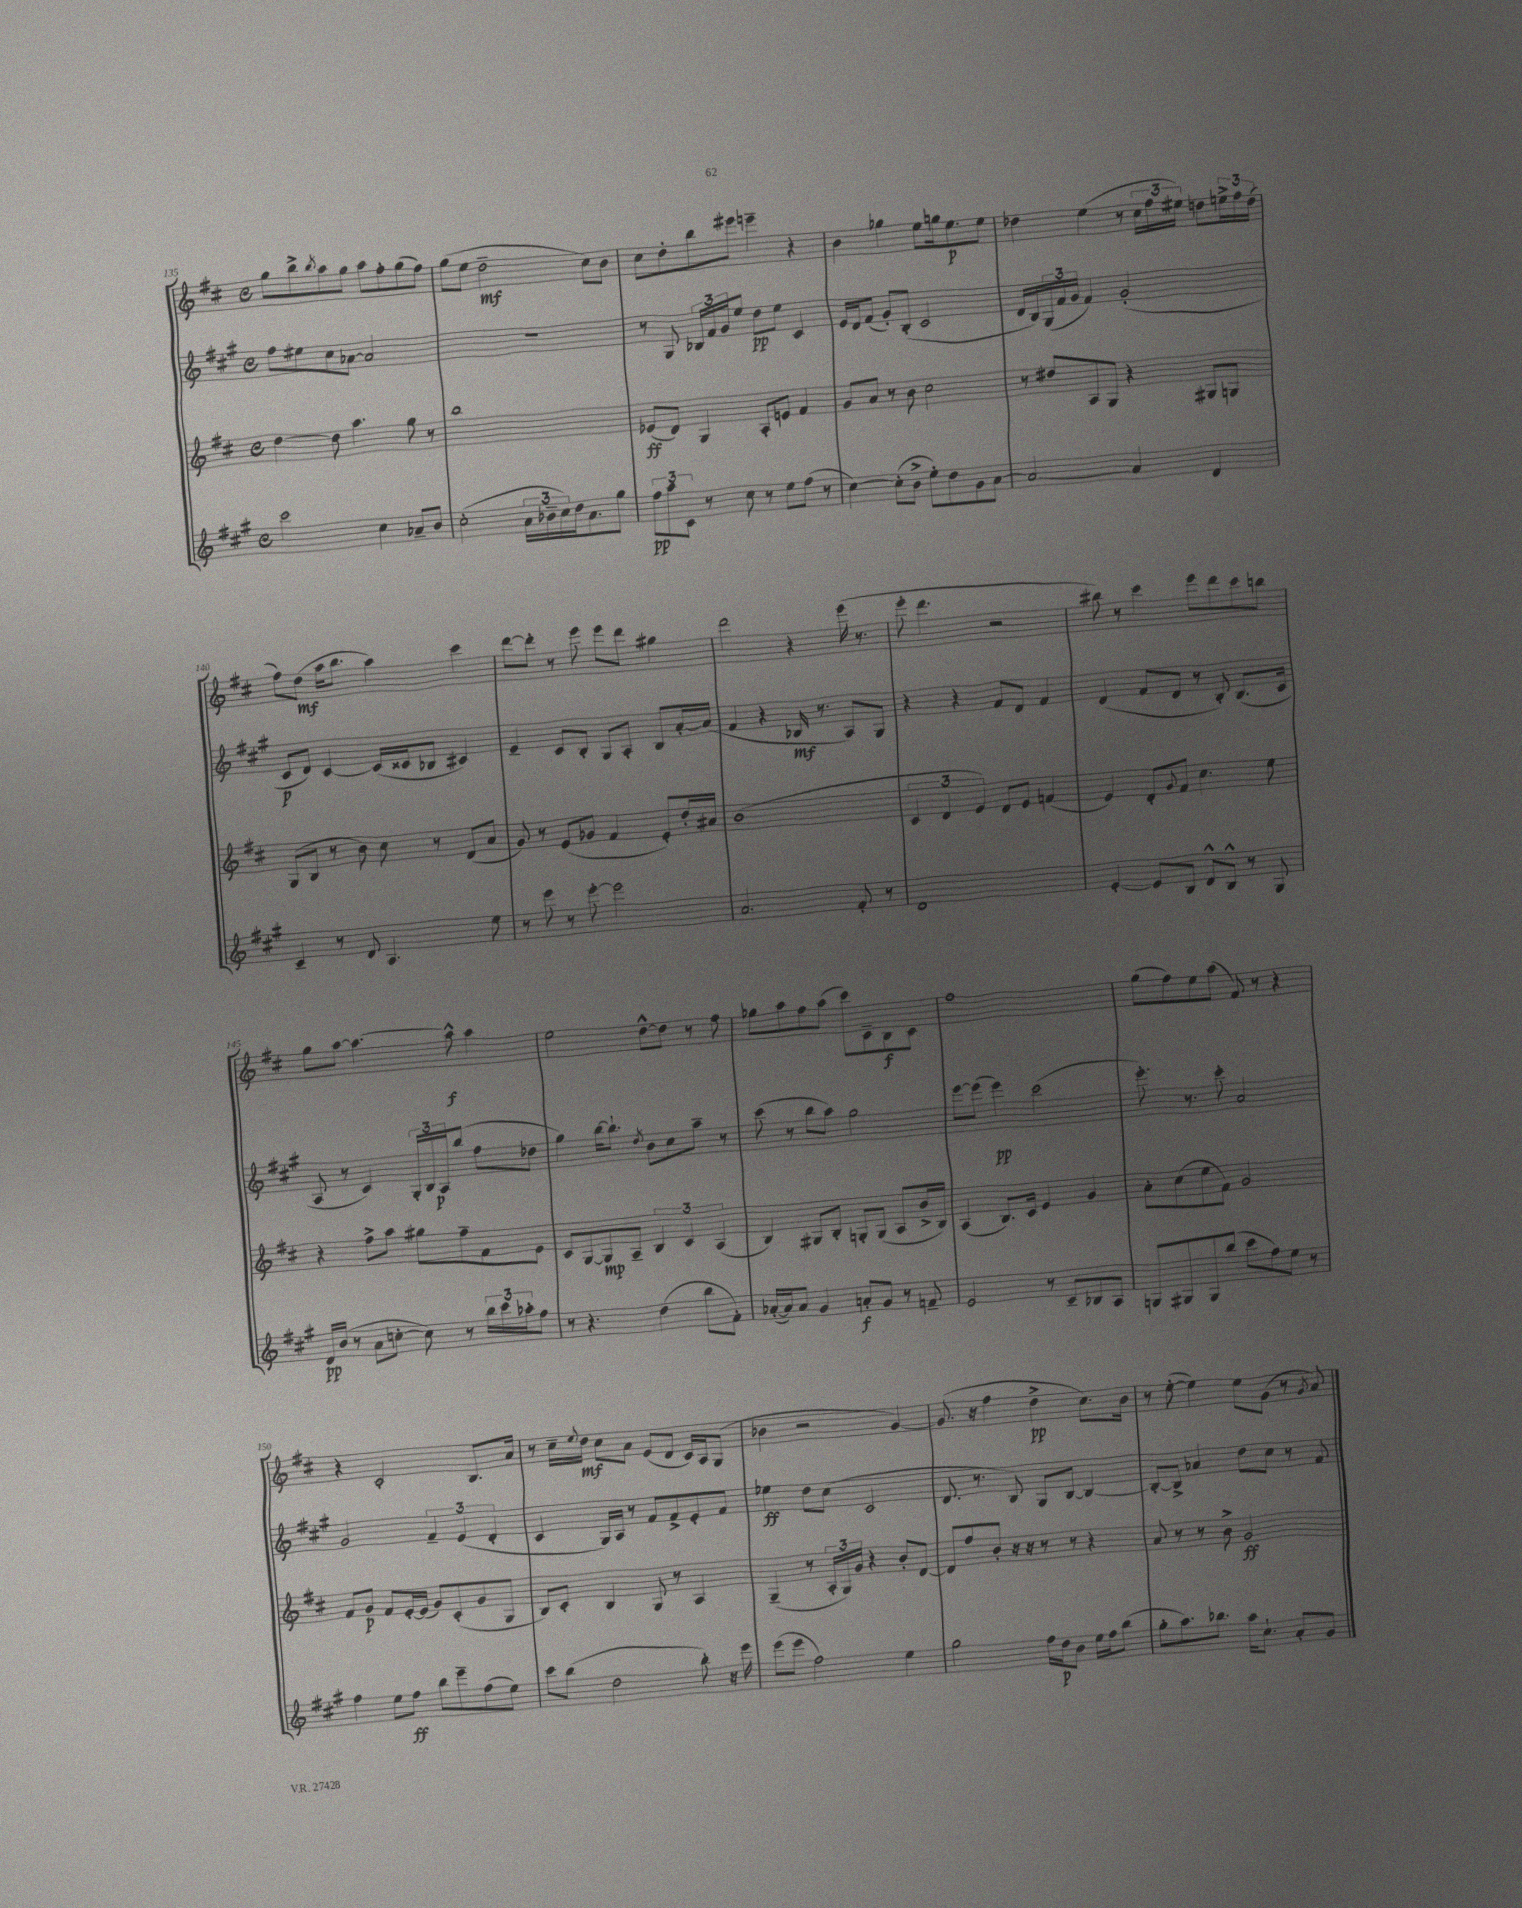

**kern	**kern	**kern	**kern
*staff4	*staff3	*staff2	*staff1
*clefG2	*clefG2	*clefG2	*clefG2
*k[f#c#g#]	*k[f#c#]	*k[f#c#g#]	*k[f#c#]
*M4/4	*M4/4	*M4/4	*M4/4
*met(c)	*met(c)	*met(c)	*met(c)
2ccc#\	[4dd\	8ff#\L	8gg\L
.	.	8ee#\	8bb^\
.	.	.	8qbb/
.	8dd\]	8cc#\	8aa\
.	4.aa\	[8a-\J	8gg\J
4cc#\	.	2a-/]	8aa\L
.	.	.	8ff#'\
8a-~/L	8gg\	.	(8gg\
8b/J	8r	.	8ff#\J)
=	=	=	=
(2cc#'\	1bb	1r	(8gg\L
.	.	.	8ee\J
.	.	.	2dd~\
24a\LL	.	.	.
24b-~\	.	.	.
24cc#\)	.	.	.
16dd\J	.	.	.
8.a\	.	.	.
.	.	.	8cc#\L)
8gg#\J	.	.	8b\J
=	=	=	=
12ff#\L	(8e-/L	8r	8cc#\L
12aa\	.	.	.
.	8d/J)	8G#/	8dd'\
12c#\J	.	.	.
8r	4G/	24B-/LL	8bb\
.	.	24f#/	.
.	.	24g#/J	.
8cc#\	.	8ee/J	8eee#\J
8r	8A'/L	8dd\L	4eee~\
8ee\L	8e/J	8ee\J	.
(8ff#\J	4f#/	4c#/	4r
8r	.	.	.
=	=	=	=
[4cc#\)	8g/L	16e/LL	4b\
.	.	16d/J	.
.	8a/J	(8f#/J	.
(8cc#'\]L	8r	8g#'/L)	4gg-\
8b^\J	8b\	(8B'/J	.
8ee'\L)	2cc#\	2c#/	8ee\L
8dd\	.	.	16gg\k
.	.	.	8.ee\
8g#\	.	.	.
[8a\J	.	.	8ee\J
=	=	=	=
2a/_	8r	16d/LL	4dd-\
.	.	16B/)	.
.	8dd#/L	(24G#/	.
.	.	24f#/	.
.	.	24g#/JJ	.
.	8A/	4f#/)	(4ee\
.	8G/J	.	.
4a/]	4r	(2g#'/	8r
.	.	.	24cc#\LL
.	.	.	24ff#\
.	.	.	24ee#\JJ)
4d/	8G#/L	.	8dd\L
.	8G/J	.	24ee^\L
.	.	.	24ff#\
.	.	.	(24dd\JJ
=	=	=	=
4c#~/	(8G/L	8c#/L	8ff#\L)
.	8B/J	8d/J)	(8dd\J
8r	8r	[4c#/	16aa\LK
.	.	.	8.bb\J
8d/	8b\)	.	.
4.A/	8cc#\	(16c#/]LL	4aa\)
.	.	16c##/J	.
.	8r	8B-/J	.
.	(8d/L	4c#/)	4ccc#\
8ee\	8a/J	.	.
=	=	=	=
8r	8g/)	4e~/	[8ddd\L
8eee\	8r	.	8ddd'\]J
8r	(8e/L	8c#/L	8r
[8eee'\	8g-/J	8B'/J	8eee\
2eee\]	4f#/	8G#/L	8eee\L
.	.	8A'/J	8ddd\J
.	8e'/L)	8B/L	4gg#\
.	16dd'/L	[16a'/L	.
.	16a#/JJ	(16a/]JJ	.
=	=	=	=
2.a/	(1b	4f#/	2ddd\
.	.	4r	.
.	.	16B-/	4r
.	.	8.r	.
8f#'/	.	8A/L)	(16eee\
.	.	.	8.r
8r	.	8G#/J	.
=	=	=	=
1d	6c#/	4r	8eee'\
.	.	.	4.ddd\
.	6d/	.	.
.	.	4r	.
.	6e/)	.	.
.	8d/L	8f#/L	2r
.	8e/J	8d/J	.
.	(4f/	4f#/	.
=	=	=	=
[4e'/	4e/)	(4d/	8bb#\)
.	.	.	8r
8e/]L	8d'/L	8f#/L	4ccc#\
.	8qqg/	.	.
8B/J	8f#/J	8d/J	.
8d^^/L	4.cc#\	8r	8eee\L
8B^^/J	.	8B'/)	8ddd\
8r	.	(8.B/L	8ccc#\
8G#/	8ee\	.	8bb\J
.	.	16c#/Jk	.
=	=	=	=
16d/LL	4r	8A/	8gg\L
(16b/JJ	.	.	.
8r	.	8r	[8aa\J
8a\L	8ff#^\L	4c#/)	4.aa\_
[8cc'\J	8aa\J	.	.
8cc\])	8gg#\L	24G#'/LL	.
.	.	24B/	.
.	.	24A/J	.
8r	8ff#~\	(8bb/J	8aa^^\]
24bb\LL	8f#\	8ff#\L	4aa\
24ccc#\	.	.	.
24aa-'\J	.	.	.
8ff#\J	8e\J	8dd-\J	.
=	=	=	=
8r	8c#/L	4gg#\)	2ee\
4.r	[8G/	.	.
.	8G/]	[16bb\LK	.
.	.	8.bb`\]J	.
.	8A~/J	.	.
.	.	8qdd/	.
(4dd\	6B/	8b\L	[8dd^^\L
.	.	8cc#\	8dd\]J
.	6c#/	.	.
8bb\L	.	8aa~\J	8r
.	(6A/	.	.
8f#'\J)	.	8r	8ff#\
=	=	=	=
([16a-'/LL	4B/)	(8ccc#\	8gg-\L
16a-/]J)	.	.	.
8a-/J	.	8r	8aa\
4g#/	8G#/L	8bb\L	8ff#\
.	8B'/J	8aa\J)	(8aa\J
8a'/L	8G'/L	2gg#\	8ccc#\L)
8g#/J	(8G/J	.	8c#~\
8r	8A/L	.	8B\
8f~/	16b^/L	.	8c#\J
.	16B/JJ)	.	.
=	=	=	=
2e/	(4A/	[8eee\L	1ff#
.	.	(8eee\]J	.
.	8.B/L)	4eee\)	.
.	16c#/Jk	.	.
8r	4e/	(2ccc#\	.
8c#~/L	.	.	.
8B-/	4g/	.	.
8A/J	.	.	.
=	=	=	=
8G/L	8a'\L	8.eee'\)	(8gg\L
8G#/	(8cc#\	.	8ff#\)
.	.	8.r	.
8G#/	8ee\	.	8ee\
(8bb/J	8f#\J)	8ccc#'\	(8aa\J
8ccc#\L	2g/	2a/	8f#/)
8ff#\)	.	.	8r
8ee\J	.	.	4r
8r	.	.	.
=	=	=	=
4ff#\	8f#/L	2g#/	4r
.	8g/J	.	.
8ee\L	8f#/L	.	2c#'/
8ff#\J	[16e'/L	.	.
.	(16e/]JJ	.	.
8bb\L	8g/L)	6f#~/	.
8eee~\	(8c#'/	.	.
.	.	(6e/	.
(8ff#\	8g/	.	8.B/L
.	.	6d'/	.
8ee\J)	8G/J	.	.
.	.	.	16a/Jk
=	=	=	=
8ccc#\L	8B/L)	4c#/	8r
(8bb\J	8c#'/J	.	16cc#~\LL
.	.	.	8qqee/
.	.	.	16dd\JJ
2dd\	4B/	16G#/LL)	8cc#\L
.	.	16A/JJ	.
.	.	8r	8a\J
.	8G/	8f#/L	(8e/L
.	8r	8f#^/	8d/J
8bb'\)	4A/	8e'/	16c#/LL)
.	.	.	16A/J
16r	.	8f#/J	(8G/J
16eee\	.	.	.
=	=	=	=
(8eee\L	(4G~/	4ee-\	4b-\
8eee\J	.	.	.
2ff#\)	8r	8dd\L	2r
.	24A'/LL	(8cc#\J	.
.	24G/)	.	.
.	24g/JJ	.	.
.	4r	2c#/	.
4ee\	8b'/L	.	[4g/)
.	[8d/J	.	.
=	=	=	=
2gg#\	8d/]L	8.d/	(8.g/]
.	8ff#/	.	.
.	.	8.r	16r
.	8b'/J	.	4ff#\
.	16r	8B/)	.
.	16r	.	.
16ff#\LL	8r	8G#/L	4dd^\
16dd\J	.	.	.
8b\J	8r	[8B/J	.
16ee\LL	4r	4B/_	8.cc#\L)
16ff#\J	.	.	.
(8bb\J	.	.	.
.	.	.	16b\Jk
=	=	=	=
8gg#'\L	8a/	8B'/_L	8r
8.aa\)	8r	8B^/]J	([8ee'\
.	8r	4a-/	4ee\])
8.bb-\J	.	.	.
.	8b^\	.	.
16aa\LK	2g/	8dd\L	8ee\L
8.cc#`\J	.	.	.
.	.	8cc#\J	(8g\J
8a'/L	.	8r	8r
.	.	.	8qg/
8g#/J	.	8f#/	8a/)
==	==	==	==
*-	*-	*-	*-
